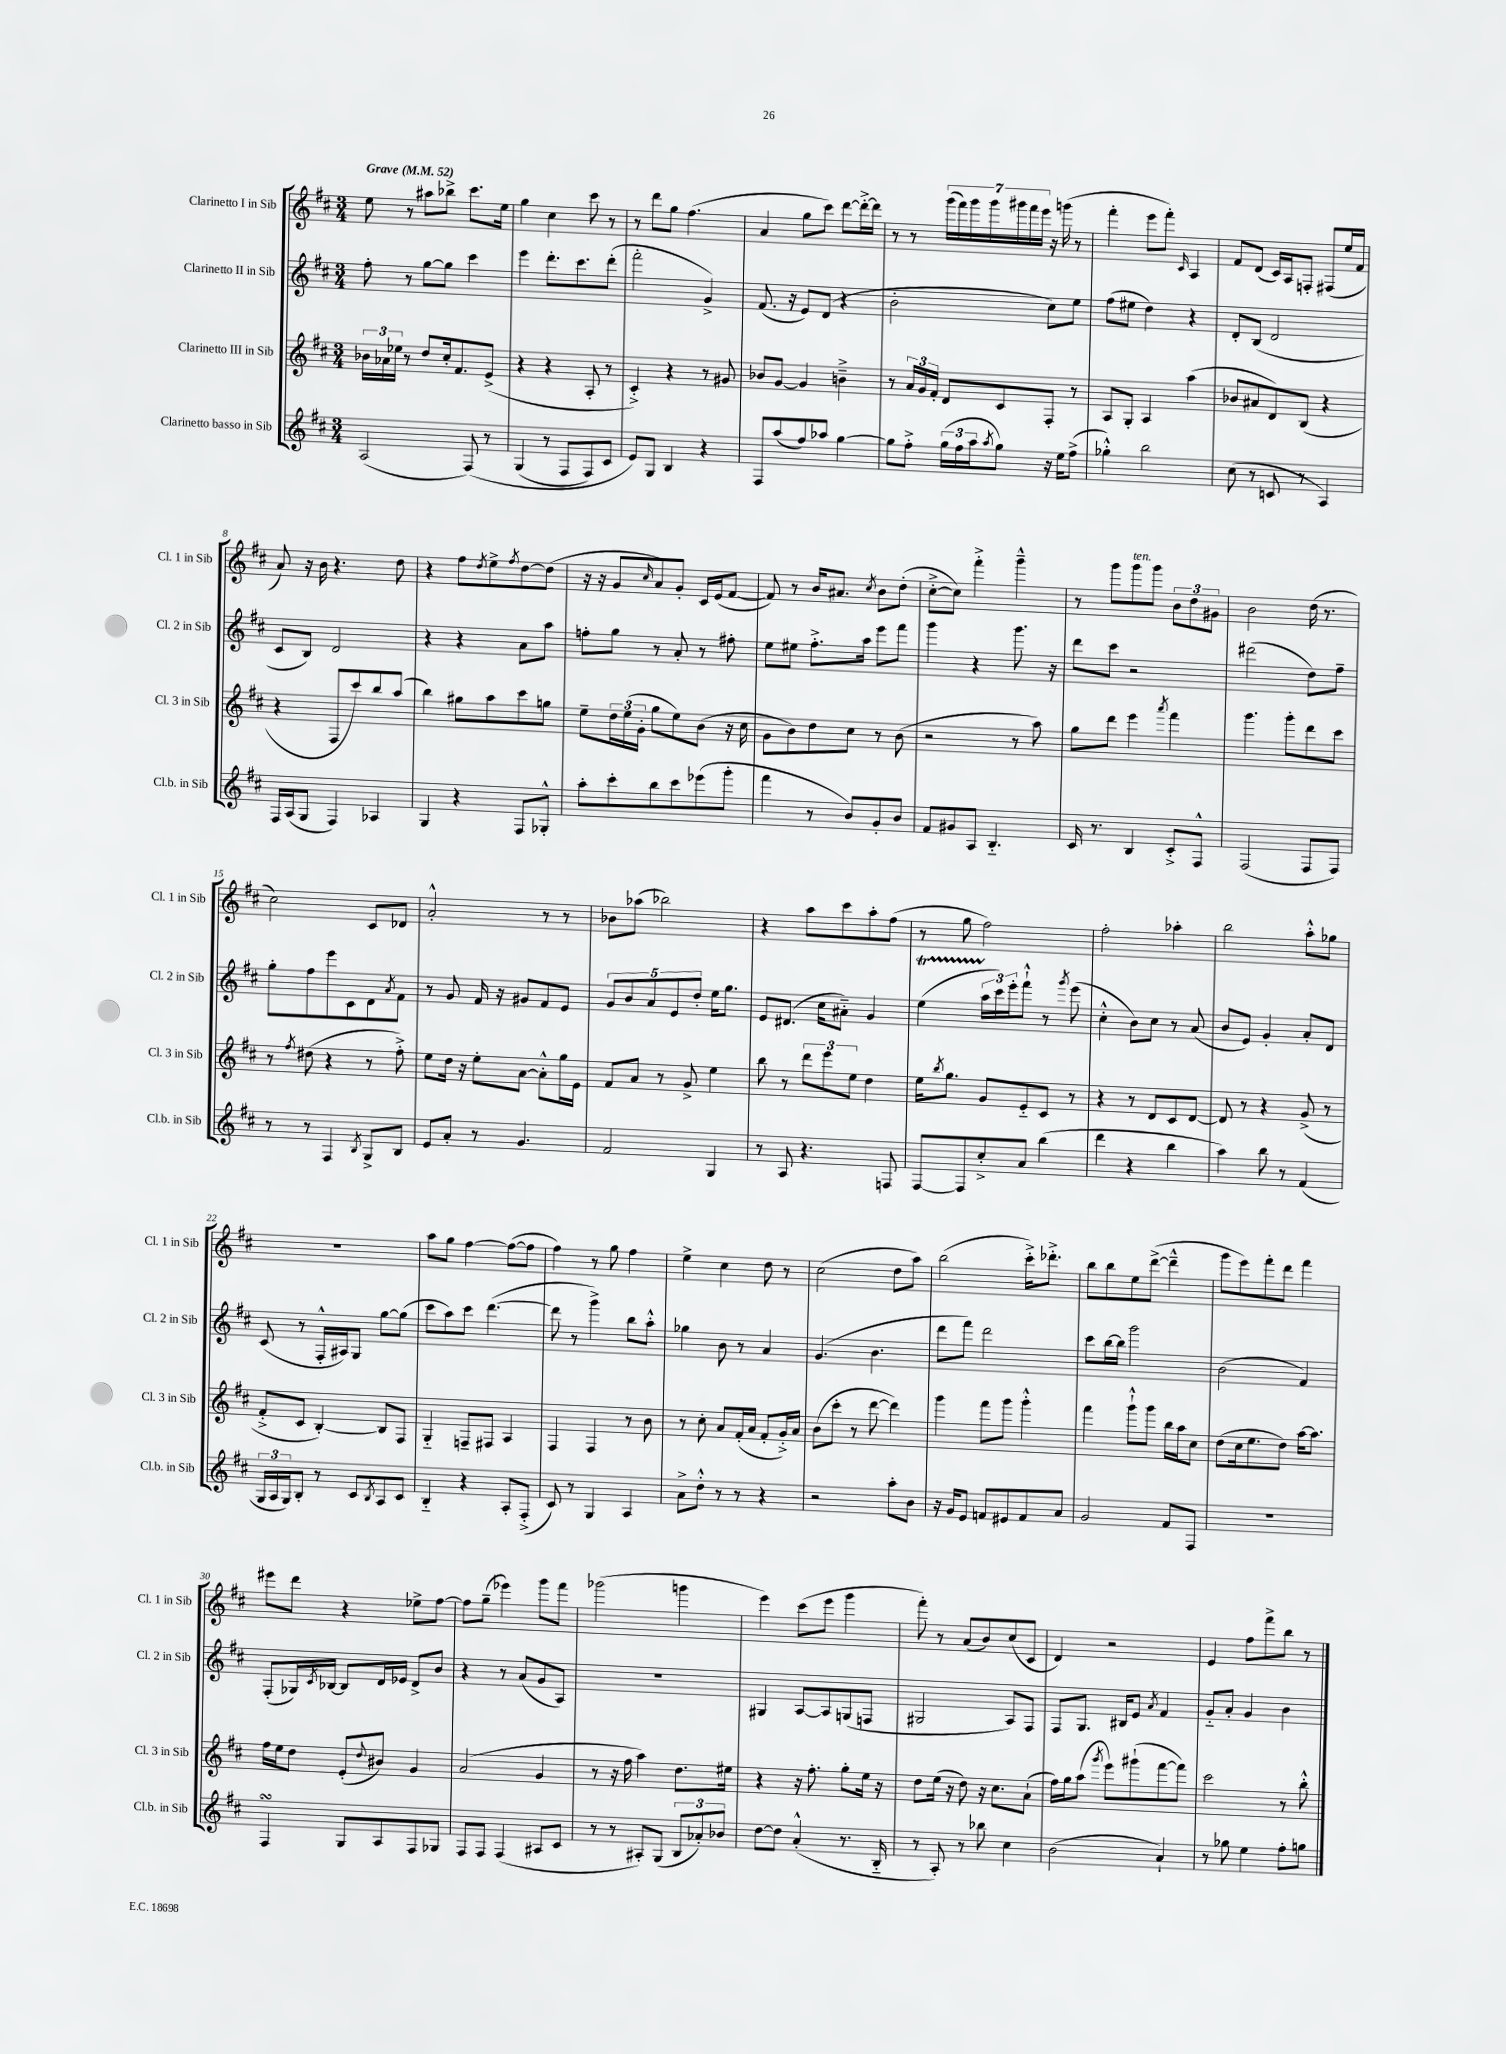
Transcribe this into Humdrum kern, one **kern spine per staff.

**kern	**kern	**kern	**kern
*staff4	*staff3	*staff2	*staff1
*clefG2	*clefG2	*clefG2	*clefG2
*k[f#c#]	*k[f#c#]	*k[f#c#]	*k[f#c#]
*M3/4	*M3/4	*M3/4	*M3/4
*MM52	*MM52	*MM52	*MM52
(2A	24b-	8ff#'	8ee
.	24a-	.	.
.	24ee-	.	.
.	8r	8r	8r
.	8dd	[8gg	8aa#
.	16cc#'	8gg]	8bb-^
.	8.f#	.	.
&(8F#)	.	4ccc#	8.ccc#
8r	(8e^	.	.
.	.	.	16ee
=	=	=	=
(4G	4r	4eee	4gg
8r	4r	8.ddd'	4cc#
8F#	.	.	.
.	.	8.ccc#	.
8F#)	8A'	.	8ccc#
8c#	8r	(8ddd'	8r
=	=	=	=
8e&)	4c#'^)	2fff#'	8r
8G	.	.	8ddd
4B	4r	.	8gg
.	.	.	(4.ff#
4r	8r	4g^)	.
.	8g#	.	.
=	=	=	=
8F#	8b-	(8.f#	4a
(8aa	[8g	.	.
.	.	16r	.
8ff#)	4g]	8e)	8gg
8aa-	.	(8d	8ccc#)
[4gg	4b~^	4r	[8ddd
.	.	.	16ddd'^_
.	.	.	16ddd]
=	=	=	=
8gg]	8r	2b'	8r
8ff#'^	24a	.	8r
.	24g	.	.
.	24f#'	.	.
(24gg	8d	.	(28ggg
.	.	.	28fff#)
24ff#	.	.	.
.	.	.	28ggg
24aa	.	.	.
.	.	.	28ggg
8qaa	.	.	.
8gg)	8c#	.	.
.	.	.	28ggg#
.	.	.	28fff#
.	.	.	28eee
16r	8F#'	8cc#)	16r
16ee	.	.	(16ggg
(8ff#^	8r	8ee	8r
=	=	=	=
4gg-'^^)	8A	(8ff#	4fff#'
.	8G'	8ee#	.
2bb	4A	4dd)	8eee
.	.	.	8fff#')
.	.	.	16qqc#
.	(4aa	4r	4A
=	=	=	=
(8cc#	8b-	8d'	8f#
8r	8a#	(8B	(8d
8c	8d)	2d	16c#)
.	.	.	16A
8r	(8B	.	8F'
4A)	4r	.	(8F#
.	.	.	16ee
.	.	.	16f#
=	=	=	=
16F#	4r	8c#	8a)
(16A	.	.	.
8G	.	8B)	16r
.	.	.	16b
4F#)	8F#	2d	4.r
.	8ccc#)	.	.
4A-	8bb	.	.
.	(8aa	.	8dd
=	=	=	=
4G	4bb)	4r	4r
4r	8gg#	4r	8ff#
.	.	.	8qdd
.	8aa	.	8ee^
.	.	.	8qff#
8F#	8ccc#	8a	[8dd
8G-'^^	8gg	8aa	(8dd]
=	=	=	=
8aa'	8ee~	8ff'	16r
.	.	.	16r
8ccc#'	24dd	8gg	8g
.	(24ee	.	.
.	24g'	.	.
.	.	.	16qqcc#
8bb	8gg	8r	8a)
8ccc#	8ee)	8a'	8g'
(8eee-	(8b	8r	16c#
.	.	.	(16e
8ggg'	16r	8ff#'	[8f#
.	16cc#	.	.
=	=	=	=
4fff#	8g	8ee	8f#])
.	8b)	8ee#	8r
8r	8dd	8.ff#'^	16b
.	.	.	8.a#
8b)	8cc#	.	.
.	.	16aa	.
.	.	.	8qcc#
8g'	8r	8eee	8b
8b	(8b	8fff#	(8dd'
=	=	=	=
8f#	2r	4ggg	[8cc#'^
8g#	.	.	8cc#])
8A	.	4r	4fff#'^
4.B'~	.	.	.
.	8r	8.ggg	4ggg~^^
.	8aa)	.	.
.	.	16r	.
=	=	=	=
16c#	8gg	8ddd	8r
8.r	.	.	.
.	8ddd	8ccc#	8ggg
4B	4eee	2r	8ggg
.	.	.	8ggg
.	8qaaa	.	.
8c#'^	4fff#	.	12b
.	.	.	12dd
8F#^^	.	.	.
.	.	.	12g#
=	=	=	=
(2F#	4.ggg	(2ddd#	2b
.	8ggg'	.	.
8F#	8ddd	8dd)	(16dd
.	.	.	8.r
8F#)	8ccc#	8ff#~	.
=	=	=	=
8r	8r	8gg'	2cc#)
.	8qff#	.	.
8r	(8dd#	8ff#	.
4F#	4r	8eee	.
.	.	8c#	.
8qB	.	.	.
8G^	8r	8d	8c#
.	.	8qa	.
8B	8ff#'^)	8f#	8d-
=	=	=	=
8e	8ee	8r	2a'^^
8a'	16dd	8g	.
.	16r	.	.
8r	8ee'	16f#	.
.	.	16r	.
4.g	[8a	8g#	.
.	8a'^^]	8f#	8r
.	16gg	8e	8r
.	16e	.	.
=	=	=	=
2f#	8f#	10g	8b-
.	.	10b	.
.	8a	.	(8aa-
.	.	10a	.
.	8r	.	2bb-)
.	.	10e	.
.	8g^	.	.
.	.	10dd'	.
4G	4ee	16ee	.
.	.	8.gg	.
=	=	=	=
8r	8bb	8e	4r
8A	8r	(8.d#	.
4.r	12ddd	.	8aa
.	.	16cc#	.
.	12eee	.	.
.	.	8a#'~)	8ccc#
.	12ee	.	.
.	4dd	4g	8aa'
8F	.	.	(8ff#
=	=	=	=
[8F#	16ee	(4ee	8r
.	8qbb	.	.
.	8.gg	.	.
8F#]	.	.	8gg
8cc#'^	8g	24aa	2ff#)
.	.	24ccc#)	.
.	.	24eee'	.
8a	8e'~	8fff#`^^	.
(4bb	8c#	8r	.
.	.	8qggg	.
.	8r	(8eee	.
=	=	=	=
4ddd	4r	4cc#'^^	2ff#'
4r	8r	8b)	.
.	8d	8cc#	.
4bb	8c#	8r	4aa-'
.	[8d	(8a	.
=	=	=	=
4aa)	8d]	8b	2bb
.	8r	8e)	.
8bb	4r	4g'	.
8r	.	.	.
(4f#	(8g^	8a'	8aa'^^
.	8r	8d	8gg-
=	=	=	=
24G	8f#'^	(8c#	2.r
24A	.	.	.
24G)	.	.	.
8B'	8c#	8r	.
8r	[4B')	16F#'^^	.
.	.	16A#)	.
8c#	.	8G	.
8qB	.	.	.
8A	8B]	[8gg	.
8c#	8F#	(8gg]	.
=	=	=	=
4B'~	4G'~	8ccc#	8aa
.	.	8aa)	8gg
4r	8F~	8ccc#	[4ff#
.	8F#	([4.ddd	.
8A'	4A	.	(8ff#_
(8F#'^	.	.	8ff#]
=	=	=	=
8c#)	4F#	8ddd]	4ff#)
8r	.	8r	.
4G	4F#	4ggg^)	8r
.	.	.	8gg
4A	8r	8bb	4ff#
.	8b	8aa'^^	.
=	=	=	=
8a^	8r	4gg-	4ee^
8dd'^^	8cc#'	.	.
8r	8a	8b	4cc#
8r	(16f#'	8r	.
.	16a	.	.
4r	8f#'	4a	8dd
.	16g'^)	.	8r
.	16a	.	.
=	=	=	=
2r	(8b	(4.g	(2cc#
.	8ccc#'	.	.
.	8r	.	.
.	[8ddd	4.b	.
8aa'	4ddd])	.	8dd
8b	.	.	8aa)
=	=	=	=
16r	4ggg	8ddd	(2bb
16g	.	.	.
8e	.	8fff#)	.
8f	8fff#	2ddd	.
8e#	8ggg	.	.
8f	4ggg'^^	.	16ccc#'^)
.	.	.	8.ddd-'^
8a	.	.	.
=	=	=	=
2g	4fff#	8ccc#	8bb
.	.	[16bb	8bb
.	.	16bb]	.
.	8ggg`^^	2ggg	8ee
.	8ggg	.	([8ddd^
8f#	16bb	.	4ddd~^^]
.	16aa	.	.
8F#	8cc#	.	.
=	=	=	=
2.r	(8dd	(2b	8ggg
.	16cc#	.	8eee)
.	8.ee	.	.
.	.	.	8fff#'
.	8dd)	.	8ddd
.	[16aa	4f#)	4fff#
.	8.aa]	.	.
=	=	=	=
4F#	16ff#	(8F#'	8eee#
.	16ee	.	.
.	8dd	16G-)	8ddd
.	.	8qc#	.
.	.	[16B-	.
8G	(8e'	8B-]	4r
.	8qqdd	.	.
8A	8b#)	16d	.
.	.	16e-	.
8F#	4g	8d^	8ee-^
8G-	.	8b	[8ff#
=	=	=	=
8F#	(2a	4r	8ff#]
8F#	.	.	(8gg~
(4F#	.	8r	4eee-)
.	.	(8a	.
8A#	4g	8g	8ggg
8c#	.	8A)	8fff#
=	=	=	=
8r	8r	2.r	(2ggg-
8r	16r	.	.
.	16ff#	.	.
8A#')	4aa)	.	.
(8G	.	.	.
12B	8.dd	.	4ggg
12a-')	.	.	.
12b-	.	.	.
.	16ee#	.	.
=	=	=	=
[8dd	4r	4G#	4eee)
8dd]	.	.	.
(4a'^^	16r	[8A	(8ccc#
.	8.ff#'	.	.
.	.	8A]	8eee
8.r	8gg'	(8G	4ggg
.	16ee	8F	.
16B'~	16r	.	.
=	=	=	=
8r	8dd	2G#	8fff#')
8A')	(16ee	.	8r
.	16r	.	.
8r	8dd)	.	(8a
8bb-	16r	.	8b)
.	8.cc#	.	.
4cc#	.	8A)	(8cc#
.	(8a`	8F#	8c#
=	=	=	=
(2b	16ff#)	8F#	4d)
.	16gg	.	.
.	(8aa	8.G	.
.	8qggg	.	.
.	8eee)	.	2r
.	.	16B#	.
.	(8ggg#`	8e	.
.	.	8qa	.
4a`)	[8fff#	4f#	.
.	8fff#])	.	.
=	=	=	=
8r	2ccc#	8g'~	4e
8gg-	.	8a'	.
4ee	.	4g	8ff#
.	.	.	8fff#^
8ff#'	8r	4b	8bb
8gg	8bb'^^	.	8r
==	==	==	==
*-	*-	*-	*-
